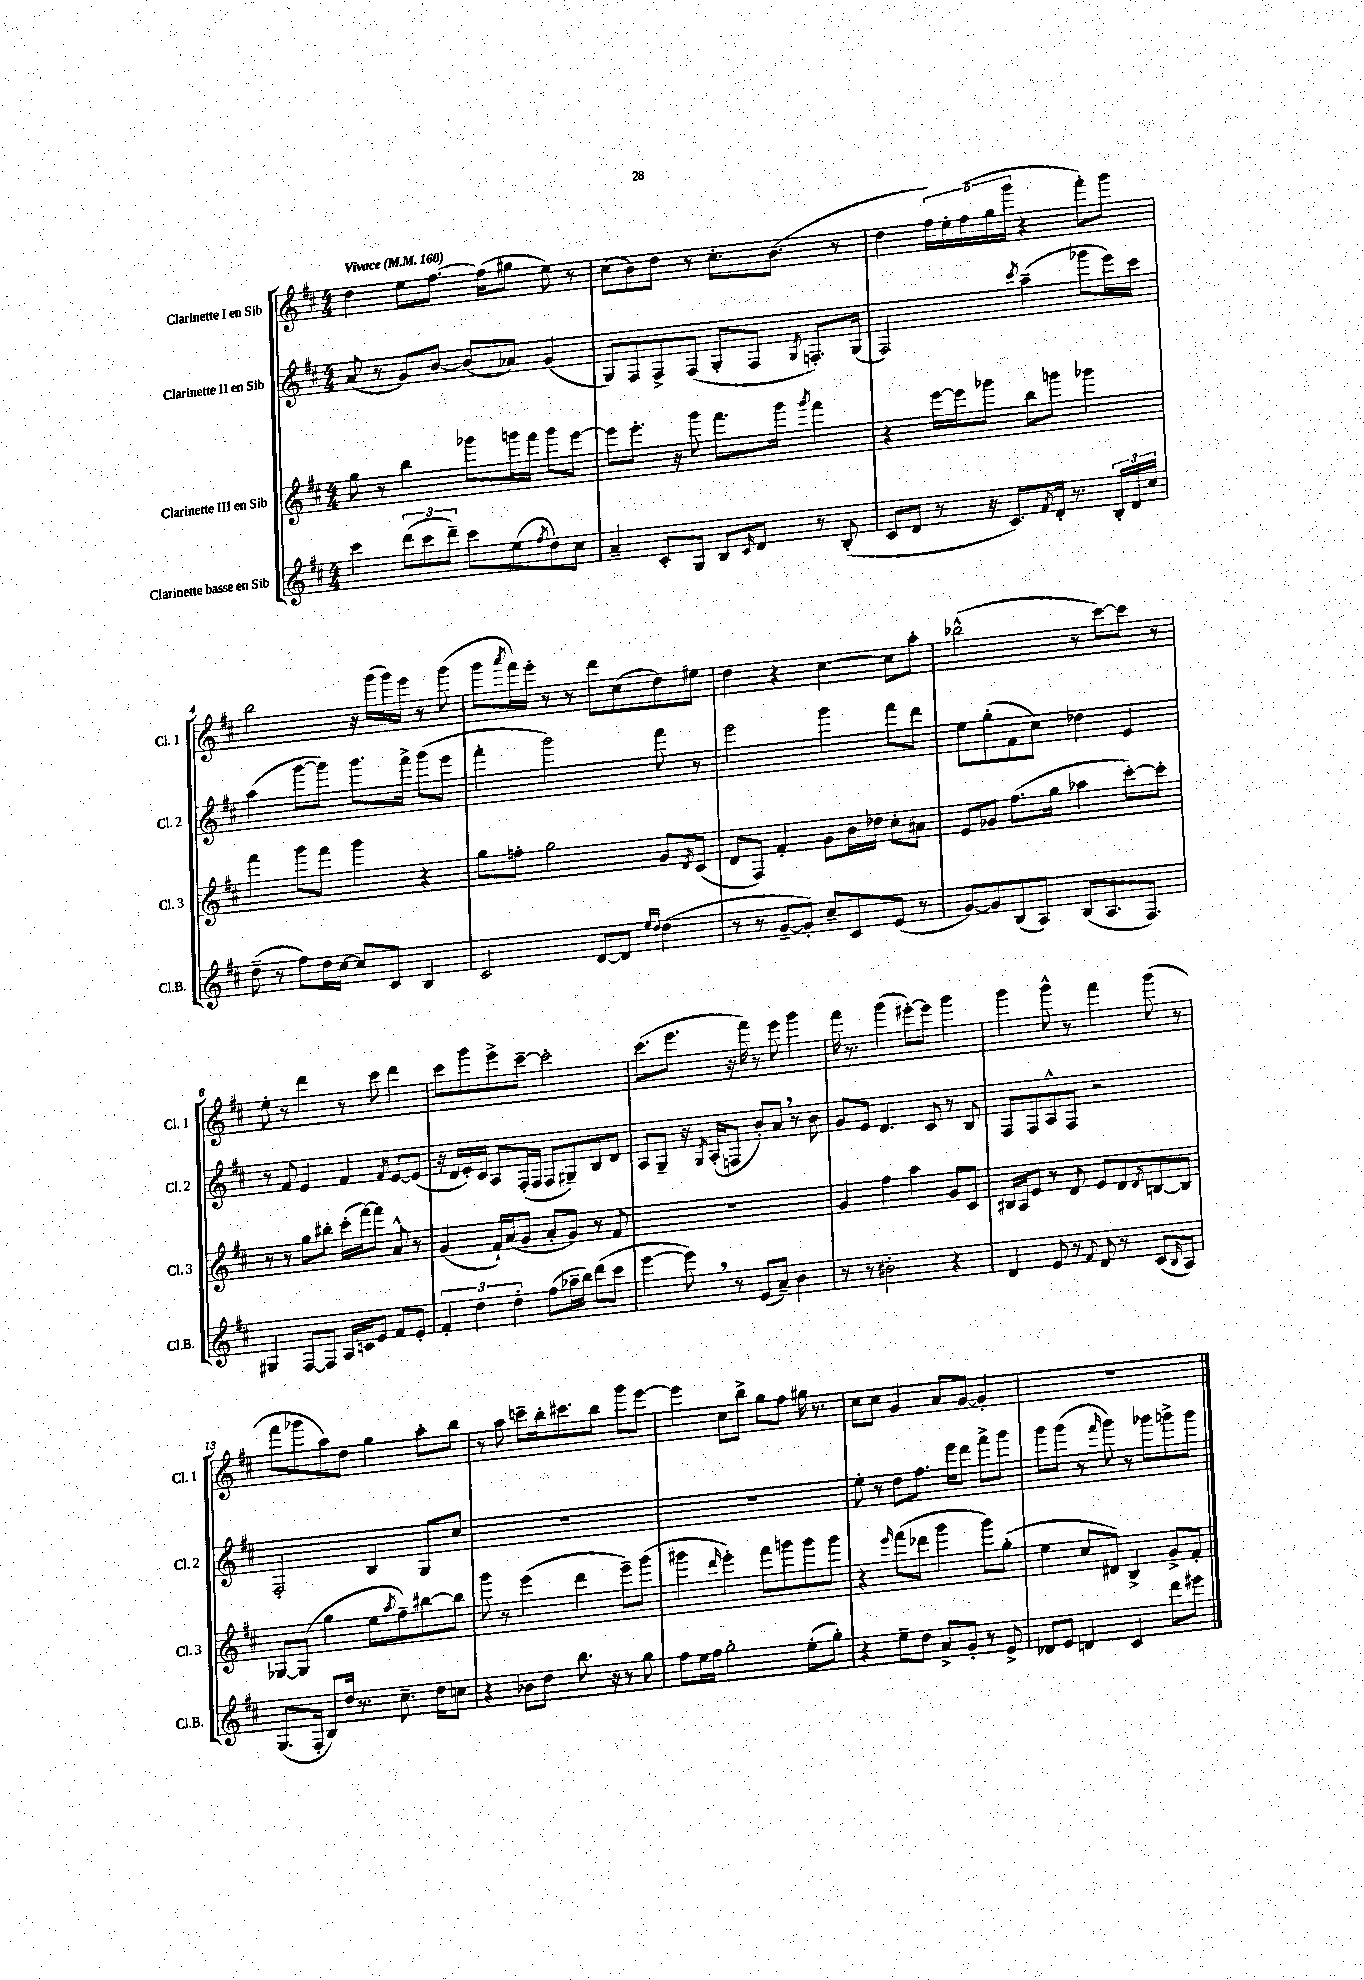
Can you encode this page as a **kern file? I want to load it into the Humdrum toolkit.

**kern	**kern	**kern	**kern
*staff4	*staff3	*staff2	*staff1
*clefG2	*clefG2	*clefG2	*clefG2
*k[f#c#]	*k[f#c#]	*k[f#c#]	*k[f#c#]
*M4/4	*M4/4	*M4/4	*M4/4
*MM160	*MM160	*MM160	*MM160
4ccc#	8gg	(8a	4dd
.	8r	8r	.
(12ddd	4bb	8g)	8ee
12ccc#	.	.	.
.	.	[8b	[8.ff#
12ddd~)	.	.	.
8ccc#	8ggg-	(8b]	.
.	.	.	(16ff#]
(8ee	16ggg	8a-)	8gg#
.	16fff#	.	.
8qff#	.	.	.
8dd)	8ggg	(4g	8ee)
8cc#	[8eee	.	8r
=	=	=	=
4a~	8eee]	8G)	(8cc#
.	8.eee'	8F#	8b)
8c#'	.	8F#^	8dd
.	16r	.	.
8G	8ggg	(8F#	8r
8B	8.fff#	8G'	8.cc#'
16qqc#	.	.	.
8d	.	8F#	.
.	16ggg	.	(8.b
.	8qggg	8qG	.
8r	4fff#	8.F')	.
(8B'	.	.	8r
.	.	(16G	.
=	=	=	=
8c#	4r	2F#)	4dd
8d	.	.	.
8r	[16eee	.	20ff#)
.	.	.	20ee'
.	16eee]	.	.
.	.	.	(20ff#
16r	8ggg-	.	.
.	.	.	20gg
8.c#)	.	.	.
.	.	.	20ggg
.	.	8qccc#	.
.	8bb	(4aa~	4r
8qf#	.	.	.
16d'	8ggg	.	.
8.r	.	.	.
.	4ggg-	8ggg-	8fff#')
24B'	.	16eee)	8ggg
24d	.	.	.
.	.	16ccc#	.
24cc#	.	.	.
=	=	=	=
(8dd~	4fff#	(4aa	2bb
8r	.	.	.
8ff#)	8ggg	[8ggg	.
16dd	8fff#	8ggg])	.
[16cc#	.	.	.
8cc#]	4ggg	8.ggg	16r
.	.	.	(16ggg
8c#	.	.	16ggg)
.	.	16fff#^	16eee
4B	4r	(8ggg	8r
.	.	8eee	(8ggg
=	=	=	=
2c#	8gg	4fff#'	8ggg
.	.	.	8qaaa
.	8ff'	.	16fff#)
.	.	.	16eee'
.	2gg	2ggg)	8r
.	.	.	8r
[8d	.	.	8ddd
8d]	.	.	(8cc#
16qqee	.	.	.
16qqdd	.	.	.
(4dd	8g	8fff#	8dd)
.	8qd	.	.
.	(8c#	8r	8ee#
=	=	=	=
8r	8d	2eee	4dd
8r	8F#)	.	.
[8g~	4f#'	.	4r
8g'])	.	.	.
8cc#~	8g	4ggg	[4cc#
8c#	16b	.	.
.	16dd-	.	.
(8e	8cc#'	8fff#	8cc#]
8r	8a#	8ddd	8aa'
=	=	=	=
[8g)	8e	8ee	(2bb-^^
8g]	8g-	(8gg'	.
(8B	(8.ff#	8f#	.
8A)	.	8cc#)	.
.	16gg	.	.
(8B	4aa-	4dd-	8r
8.A	.	.	[8ccc#)
.	[8ccc#')	4e	8ccc#]
8.F#)	.	.	.
.	8ccc#']	.	8r
=	=	=	=
4G#	8r	8r	8ee'
.	8r	8f#	8r
[8F#	8gg	4e	4ddd
8F#]	8bb#'	.	.
16A	(16ccc#'	4f#	8r
16c	[16fff#)	.	.
8e	8fff#]	.	8ccc#
.	.	8qf#	.
8f#	8a^^	[8e	4ddd
8e'	8r	(8e]	.
=	=	=	=
6f#'	(4g	16r	8ccc#
.	.	16d	.
.	.	16e')	8ggg
6dd	.	.	.
.	.	16c#	.
.	16f#`)	8A	8eee^
.	(16a	.	.
6dd'	.	.	.
.	8g	(16F#'	[8ccc#~
.	.	16F#	.
(8ff#	8a'	8F#	2ccc#']
16aa-~	8g)	8G#~)	.
16bb)	.	.	.
(8ddd	8r	8B	.
8ccc#	8f#	8d	.
=	=	=	=
[4eee	1r	8A	(8.ccc#
.	.	8G~	.
.	.	.	8.eee
8eee])	.	16r	.
.	.	8qG	.
.	.	(16A'	.
8r	.	8F	16r
.	.	.	16fff#)
(8e	.	8b')	8r
8a~)	.	8a	8eee
4b	.	8r	4ggg
.	.	8b	.
=	=	=	=
8r	4g	8g	16fff#
.	.	.	8.r
8r	.	8e	.
2b#'	4ff#	4.d	(4ggg
.	4aa	.	[8eee#')
.	.	8c#	8eee#]
4r	8g	8r	4ggg
.	8c#	8B	.
=	=	=	=
4d	16B#	8F#	4ggg
.	16A	.	.
.	8e	8F#	.
8e	8r	8A^^	8ggg^^
8r	8d	8F#	8r
8qqf#	.	.	.
8d	8e	2r	4fff#
8r	8d	.	.
.	8qd	.	.
(8c#	[8B	.	(8ggg
16qqB	.	.	.
8A)	8B]	.	8r
=	=	=	=
(8.G	[8G-	2F#'	8fff#
.	(8G-]	.	8ggg-
16F#'	.	.	.
8B)	4gg	.	8aa)
16dd	.	.	8dd
8.r	.	.	.
.	8ee	4B	4gg
.	8qaa	.	.
8.cc#~	8ff#~)	.	.
.	[8bb#	8G	8aa'
16dd	.	.	.
8cc	8bb#]	8cc#	8bb
=	=	=	=
4r	8ggg	1r	8r
.	8r	.	8aa
8b-	(4eee	.	8ccc~
8dd	.	.	16bb'
.	.	.	8.ccc#
8.bb	4ddd	.	.
.	.	.	8bb
16r	.	.	.
8r	8eee~)	.	8ggg
8gg	(8ggg	.	[8eee
=	=	=	=
8ff#	4ggg#	1r	4eee]
16ee	.	.	.
16ff#	.	.	.
.	16qqddd	.	.
2gg'	4eee')	.	8cc#
.	.	.	8bb^
.	8fff#	.	8gg
.	8ggg	.	8ff#
(8ee'	8ggg	.	16gg#
.	.	.	8.r
8gg')	8ggg	.	.
=	=	=	=
4r	4r	8ee'	8cc#
.	.	8r	8cc#
.	16qqeee	.	.
8ee~	(8fff#	8dd	4g
8dd	8ddd-	8.ff#	.
8a^	4ggg	.	8a
.	.	16eee	.
8g'	.	8ddd	[8g
8r	8ggg)	8fff#^	4g']
8e^	(8gg'	8ggg	.
=	=	=	=
8d-	4ee	8ggg	1r
8e	.	(8ggg	.
4d	8cc#	8r	.
.	.	16qqfff#	.
.	8d#)	8ggg)	.
4c#	4B^	8r	.
.	.	8ggg-	.
8ddd	8g^	8ggg^	.
8eee#	8f#'	8ggg	.
==	==	==	==
*-	*-	*-	*-
